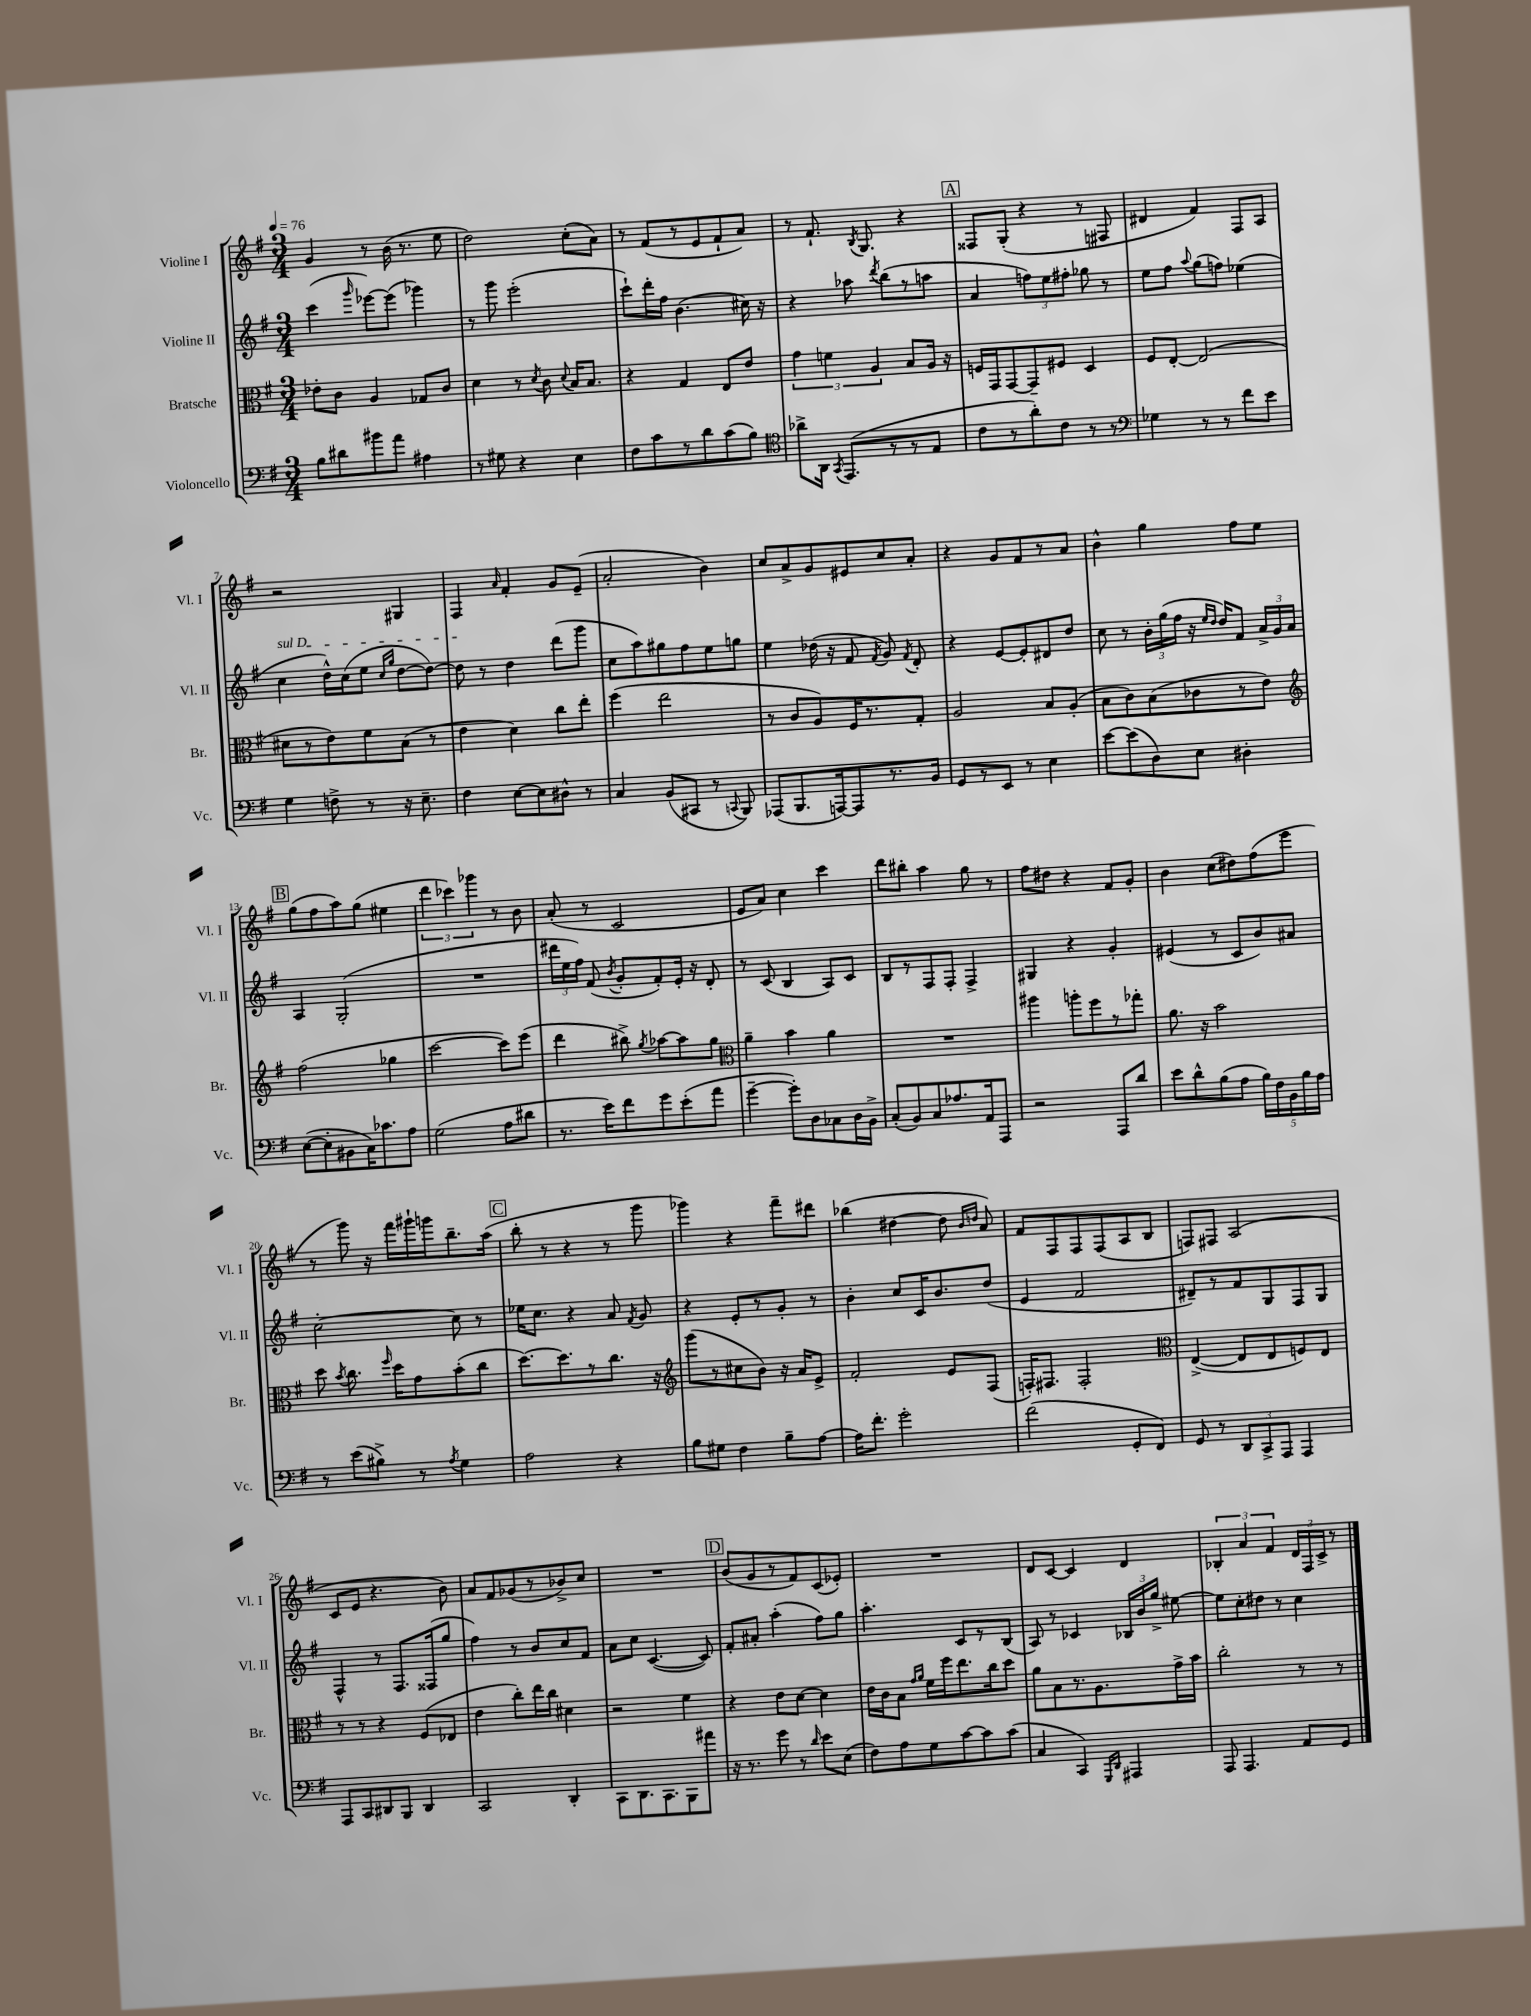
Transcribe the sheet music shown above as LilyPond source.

<<
\new StaffGroup <<
\new Staff = "s0" \with { instrumentName = "Violine I" shortInstrumentName = "Vl. I" } {
    \clef treble \key g \major \numericTimeSignature \time 3/4 \tempo 4 = 76
    \autoBeamOff g'4 r8 b'16( r8. e''8 |
    d''2) c''8[-.( a'8]) |
    r8 fis'8[( r8 e'8 fis'8-! a'8]) |
    r8 fis'8.-! \acciaccatura { b8 } g8. r4 |
    \mark \markup { \box "A" } fisis8[ g8]-.( r4 r8 fis8 |
    dis'4 fis'4) fis8[ a8] |
    r2 gis4 |
    fis4 \grace { a'16 } fis'4-. g'8[ e'8]--( |
    a'2-. b'4) |
    c''8[ a'8-> g'8 eis'8 c''8 a'8]-. |
    r4 g'8[ fis'8 r8 a'8] |
    b'4-^ g''4 fis''8[ e''8] |
    \mark \markup { \box "B" } g''8[( fis''8 a''8) g''8]( eis''4 |
    \tuplet 3/2 { d'''4 ces'''4) ges'''4 } r8 b'8 |
    a'8-.( r8 c'2 |
    e'8[ a'8]) c''4 c'''4 |
    d'''8[ bis''8]-. a''4 g''8 r8 |
    fis''8[ dis''8] r4 fis'8[ g'8]-. |
    b'4 c''8[( dis''8) fis''8( e'''8] |
    r8 g'''8) r16 fis'''16[ gis'''16-! g'''16 b''8.-- a''16]( |
    \mark \markup { \box "C" } b''8-. r8 r4 r8 g'''8 |
    ges'''4) r4 fis'''8[-- dis'''8] |
    bes''4( dis''4~ dis''8 \grace { b'16[ d''16] } a'8) |
    fis'8[ fis8 fis8 fis8( a8 b8] |
    f8[) fis8] a2( |
    c'8[ e'8] r4. b'8) |
    a'8[ fis'8 ges'8( r8 bes'8->) c''8] |
    R2. |
    \mark \markup { \box "D" } b'8[( g'8 r8 fis'8) c'8( ees'8]-.) |
    R2. |
    d'8[ c'8]~ c'4 d'4 |
    \tuplet 3/2 { bes4-. a'4 fis'4 } \tuplet 3/2 { d'16[ fis16 c'16]-> } r8 \bar "|." |
}
\new Staff = "s1" \with { instrumentName = "Violine II" shortInstrumentName = "Vl. II" } {
    \clef treble \key g \major \numericTimeSignature \time 3/4
    \autoBeamOff c'''4( \grace { g'''16 } ees'''8[~) ees'''8]( ges'''4) |
    r8 g'''8 e'''2-.( |
    c'''8[-!) d'''16-. fis''16] b'4.( cis''16) r16 |
    r4 aes''8 \acciaccatura { d'''8 } b''8[( r8 a''8] |
    \mark \markup { \box "A" } a'4 \tuplet 3/2 { f''8[) e''8 fis''8]-. } ges''8 r8 |
    e''8[ fis''8] \appoggiatura { a''8 } g''8[( f''8]) ees''4( |
    \once \override TextSpanner.bound-details.left.text = \markup { \italic "sul D" } c''4\startTextSpan d''16[-^) c''16( e''8] \grace { c''16[ g''16] } d''8[~ d''8]~) |
    d''8\stopTextSpan r8 d''4 d'''8[( g'''8] |
    c''8[ a''8) gis''8 fis''8 e''8 g''8] |
    e''4 des''16( r16 fis'8 \acciaccatura { fis'8 } g'8) \acciaccatura { fis'8 } d'8-. |
    r4 e'8[~ e'8-. dis'8 d''8] |
    c''8 r8 \tuplet 3/2 { b'16[-. g''16( fis''16] } r16 \grace { e''16[ d''16] } d''16[) fis'8] \tuplet 3/2 { a'16[-> g'16 a'16] } |
    \mark \markup { \box "B" } a4 g2-.( |
    R2. |
    \tuplet 3/2 { dis'''16[ e''16 fis''16]) } fis'8( \acciaccatura { b'8 } g'8[-. fis'8-.) e'16]-. r16 d'8-. |
    r8 c'8( b4 a8[) c'8] |
    b8[ r8 fis8 fis8]-. fis4-> |
    gis4 r4 g'4-. |
    eis'4( r8 c'8[ b'8) ais'8] |
    c''2~-. c''8 r8 |
    \mark \markup { \box "C" } ees''16[ c''8.] r4 a'8 \acciaccatura { fis'8 } g'8 |
    r4 e'8[-. r8 g'8]-. r8 |
    b'4-. c''8[ c'16 b'8. d''8]( |
    e'4 fis'2 |
    dis'8[--) r8 fis'8 g8 fis8 g8] |
    fis4-^ r8 fis8.[ fisis16( g''8] |
    fis''4) r8 b'8[ c''8 fis'8] |
    a'8[ c''8] c'4.~( c'8) |
    \mark \markup { \box "D" } fis'8[-. ais'8]-. a''4-.( fis''8[) g''8] |
    a''4.-. c'8[ r8 b8]( |
    a8) r8 ces'4 \tuplet 3/2 { bes16[ b'16 g''16]-> } eis''8~ |
    eis''8[ c''8-. dis''8] r8 c''4 \bar "|." |
}
\new Staff = "s2" \with { instrumentName = "Bratsche" shortInstrumentName = "Br." } {
    \clef alto \key g \major \numericTimeSignature \time 3/4
    \autoBeamOff ees'8[-. c'8] a4 ges8[ c'8] |
    d'4 r8 \acciaccatura { d'8 } c'8 \appoggiatura { d'8 } b16[ b8.] |
    r4 g4 e8[ e'8] |
    \tuplet 3/2 { g'4 f'4 a4 } b8[ a16] r16 |
    \mark \markup { \box "A" } f16[ g,16 g,8~ g,8-- fis8] d4 |
    fis8[ e8]~-. e2( |
    dis'8[ r8 e'8) fis'8 b8]( r8 |
    e'4 d'4) c''8[ e''8]-. |
    fis''4( e''2 |
    r8 c'8[ a8) fis16 r8. g8]-. |
    a2 b8[ a8]-.( |
    b8[ c'8) b8( ces'8 r8 e'8]) |
    \mark \markup { \box "B" } \clef treble fis''2( ges''4 |
    c'''2~ c'''8[) e'''8]( |
    d'''4 bis''8->) \acciaccatura { g''8 } aes''8[~ aes''8 g''8] |
    \clef alto a'4-- b'4 a'4 |
    R2. |
    ais''4 a''8[-. fis''8 r8 ges''8]-. |
    a'8. r16 b'2 |
    d''8 \acciaccatura { b'8 } c''8. \grace { fis''16 } d''16[ g'8 b'8-.( c''8] |
    \mark \markup { \box "C" } d''8.[~) d''8. r8 c''8.] r16 |
    \clef treble g'''8[( r8 cis''8 b'8]) r16 a'16[ e'8]-> |
    fis'2-. e'8[ fis8]( |
    f16[-.) fis8.] fis2-. |
    \clef alto e4~->( e8[ e8 f8) e8] |
    r8 r8 r4 fis8[( ees8] |
    e'4 c''8[-.) e''16 c''16] dis'4 |
    r2 fis'4 |
    \mark \markup { \box "D" } r4 e'8[ d'8]~ d'4 |
    e'16[ c'16 b8] \grace { g'16[ a'16] } fis'16[ fis''16 e''8. c''16 d''8] |
    a'8[ b8 r8. a8. g'16-> b'16] |
    c''2-. r8 r8 \bar "|." |
}
\new Staff = "s3" \with { instrumentName = "Violoncello" shortInstrumentName = "Vc." } {
    \clef bass \key g \major \numericTimeSignature \time 3/4
    \autoBeamOff b8[ dis'8 bis'8 a'8] ais4 |
    r8 gis8 r4 e4 |
    fis8[ c'8 r8 d'8 c'8( b8]) |
    \clef tenor aes'8[-> a,16] \acciaccatura { g,8 } e,8.[( r8 r8 e8] |
    \mark \markup { \box "A" } c'8[ r8 a'8-.) c'8] r8 r8 |
    \clef bass ges4 r8 r8 fis'8[ e'8] |
    g4 f8-> r8 r16 e8.-- |
    fis4 e8[~ e8 dis8]-^ r8 |
    c4 b,8[( cis,8] r8 \appoggiatura { c,8 } b,,8) |
    aes,,8[( b,,8. a,,16~) a,,8 r8. b,16] |
    g,8[ r8 e,8] r8 e4 |
    e'8[~ e'8( d8) e8] dis4-. |
    \mark \markup { \box "B" } e8[~( e8-. bis,8 c16) ces'8. a8] |
    g2( a8[ dis'8] |
    r8. e'16[) fis'8 g'8 e'8-.( a'8] |
    g'4~-- g'8[-.) d8 ces8 d16 b,16]-> |
    c8[-.( b,8) c8 aes8. a,16 a,,8] |
    r2 a,,8[ d'8] |
    e'8[ d'8-^ b8( a8] \tuplet 5/4 { b16[) fis16 b,16 b16 a16] } |
    r8 e'8[( bis8]->) r8 \acciaccatura { a8 } g4 |
    \mark \markup { \box "C" } a2 r4 |
    b8[ gis8] fis4 b8[-- a8]~ |
    a16[ fis'8.]-. g'2-. |
    fis'2( g,8[-. fis,8]) |
    g,8 r8 \tuplet 3/2 { d,8[ c,8-> a,,8] } a,,4 |
    a,,8[ c,8 dis,8 b,,8] dis,4 |
    c,2 d,4-. |
    c,8[ d,8. c,8. b,,8 ais'8] |
    \mark \markup { \box "D" } r16 r8. g'8 r8 \grace { d'16 } e'8[ e8]( |
    fis8[) a8 g8 c'8~ c'8 c'8]( |
    c4 c,4) \grace { g,,16[ d,16] } ais,,4 |
    a,,8 a,,4. a,8[ g,8] \bar "|." |
}
>>
>>
